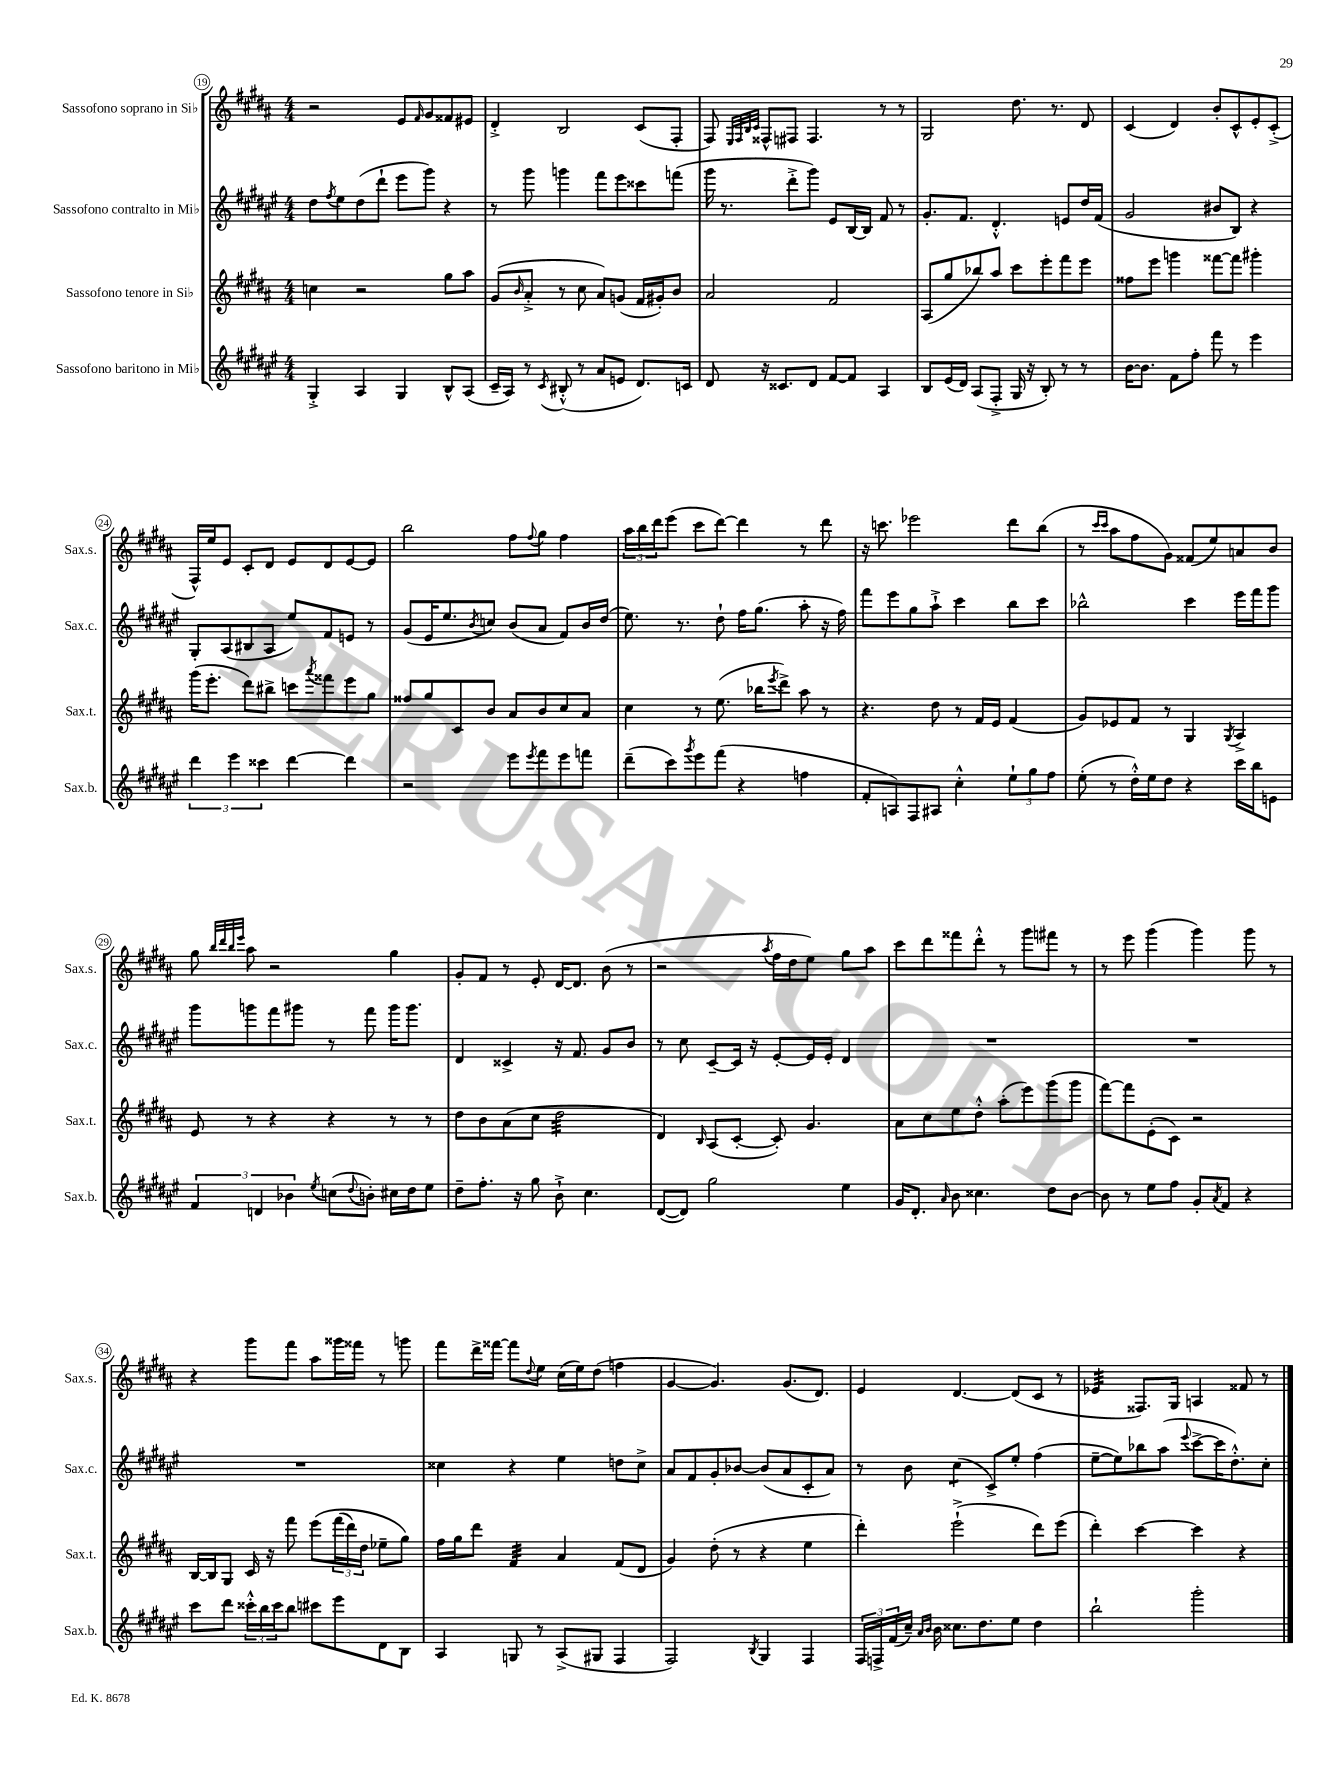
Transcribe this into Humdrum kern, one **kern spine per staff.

**kern	**kern	**kern	**kern
*staff4	*staff3	*staff2	*staff1
*clefG2	*clefG2	*clefG2	*clefG2
*k[f#c#g#d#a#e#]	*k[f#c#g#d#a#]	*k[f#c#g#d#a#e#]	*k[f#c#g#d#a#]
*M4/4	*M4/4	*M4/4	*M4/4
4G#'^	4cc	8dd#	2r
.	.	8qff#	.
.	.	8ee#	.
4A#	2r	(8dd#	.
.	.	8ddd#`	.
4G#	.	8eee#	8e
.	.	.	16qqf#
.	.	8ggg#)	8g#
8B^^	8gg#	4r	8f##
(8A#	8aa#	.	8e#
=	=	=	=
16c#~	(8g#	8r	4d#'^
16A#)	.	.	.
.	16qqb	.	.
8r	8a#'^	8ggg#	.
8qc#	.	.	.
(8B#'^^	8r	4ggg	2B
8r	8cc#	.	.
8a#	8a#)	8fff#	.
8e	(8g	8eee#	.
8.d#)	16f#	8ccc##	(8c#
.	16g#')	.	.
.	8b	(8fff	8F#'
16c	.	.	.
=	=	=	=
8d#	2a#	16ggg#	8F#)
.	.	8.r	.
.	.	.	32qqE
.	.	.	32qqF#
.	.	.	32qqB
.	.	.	32qqc#
16r	.	.	8F##^^
8.c##	.	.	.
.	.	8ddd#'^	8F#
8d#	.	8ggg#)	4.F#
[8f#	2f#	8e#	.
8f#]	.	[16B	.
.	.	16B]	.
4A#	.	8f#	8r
.	.	8r	8r
=	=	=	=
8B	(8A#	8.g#'	2G#
(16e#	8gg#	.	.
16d#)	.	8.f#	.
(8A#	8bb-)	.	.
8F#'^	8aa#	4.d#'^^	.
16G#	8ccc#	.	8.dd#
16r	.	.	.
8B')	8eee'	.	.
.	.	.	8.r
8r	8fff#	8e	.
8r	8eee	16dd#	8d#
.	.	(16f#	.
=	=	=	=
[16b	8ff##	2g#	(4c#
8.b]	.	.	.
.	8eee	.	.
8f#	4ggg	.	4d#)
8ff#'	.	.	.
8fff#	[8fff##	8b#	8b'
8r	8fff##]	8B)	8c#^^
4eee#	4ggg#'	4r	8e'
.	.	.	(8c#'^
=	=	=	=
6ddd#	(16ggg#	8G#'	16F#^^)
.	8.eee'	.	16ee
.	.	(8A#	8e
6eee#	.	.	.
.	8ddd#)	8B#	8c#'
6ccc##	.	.	.
.	8bb#^	8A#	8d#
[4ddd#	8ccc	8ee#)	8e
.	8qaaa#	.	.
.	8fff##	8f#	8d#
4ddd#]	8eee	8e	[8e
.	8gg#	8r	8e]
=	=	=	=
2r	8ff##	(8g#	2bb
.	8gg#	16e#	.
.	.	8.ee#	.
.	8c#	.	.
.	.	8qb	.
.	8b	8cc)	.
8eee#	8a#	(8b	8ff#
8qeee#	.	.	8qqff#
8fff#	8b	8a#	8gg#
8eee#	8cc#	8f#)	4ff#
8fff	8a#	16b	.
.	.	(16dd#	.
=	=	=	=
(8ddd#~	4cc#	8.ee#)	24aa#
.	.	.	24bb
.	.	.	24ddd#
8ccc#)	.	.	(8eee
.	.	8.r	.
8qggg#	.	.	.
8eee#	8r	.	8ccc#
(8fff#	(8.ee	8dd#`	[8ddd#)
4r	.	16ff#	4ddd#]
.	16bb-	(8.gg#	.
.	8qeee	.	.
.	8ddd#^)	.	.
4ff	8aa#	8aa#'	8r
.	8r	16r	8ddd#
.	.	16ff#)	.
=	=	=	=
8f#'	4.r	8fff#	16r
.	.	.	8.ccc
8A)	.	8eee#	.
8F#	.	8gg#	2eee-
8A#	8dd#	8aa#`^	.
4cc#'^^	8r	4ccc#	.
.	16f#	.	.
.	16e	.	.
12ee#`	(4f#	8bb	8ddd#
12gg#	.	.	.
.	.	8ccc#	(8bb
12ff#	.	.	.
=	=	=	=
(8ee#'	8g#)	2bb-^^	8r
.	.	.	16qqccc#
.	.	.	16qqccc#
8r	8e-	.	8aa#
16dd#'^^)	8f#	.	8ff#
16ee#	.	.	.
8dd#	8r	.	8g#)
4r	4G#	4ccc#	(8f##
.	.	.	8ee)
.	8qG#	.	.
16ccc#	4A#^	16eee#	8a
16bb	.	16fff#	.
8e	.	8ggg#	8b
=	=	=	=
6f#	8e	8ggg#	8gg#
.	.	.	32qqbb
.	.	.	32qqddd#
.	.	.	32qqbb
.	.	.	32qqeee
.	8r	8ggg	8aa#
6d	.	.	.
.	4r	8fff#	2r
6b-	.	.	.
.	.	8ggg#	.
8qee#	.	.	.
(8cc	4r	8r	.
8qqdd#	.	.	.
8b')	.	8fff#	.
16cc#	8r	16ggg#	4gg#
16dd#	.	8.ggg#	.
8ee#	8r	.	.
=	=	=	=
8dd#~	8dd#	4d#	8g#'
8.ff#'	8b	.	8f#
.	(8a#	4c##^	8r
16r	.	.	.
8gg#	8cc#	.	8e'
8b`^	2dd#	16r	[16d#
.	.	8.f#	8.d#]
4.cc#	.	.	.
.	.	8g#	(8b
.	.	8b	8r
=	=	=	=
([8d#	4d#)	8r	2r
8d#])	.	8cc#	.
.	16qqB	.	.
2gg#	(8A#	[8c#~	.
.	[8c#'	16c#]	.
.	.	16r	.
.	.	.	8qaa#
.	8c#'])	[8e#'	16ff#
.	.	.	16dd#
.	4.g#	16e#]	8ee)
.	.	16e#'	.
4ee#	.	4d#	8gg#
.	.	.	8aa#
=	=	=	=
16g#	8a#	1r	8ccc#
8.d#'	.	.	.
.	8cc#	.	8ddd#
16qqa#	.	.	.
8b	8ee	.	8fff##
4.cc##	8dd#'^^	.	8ddd#'^^
.	(8aa#'	.	8r
.	8eee)	.	8ggg#
8dd#	(8ggg#	.	8fff#
[8b	8ggg#	.	8r
=	=	=	=
8b]	[8fff#)	1r	8r
8r	8fff#]	.	8eee
8ee#	(8e'	.	(4ggg#
8ff#	8c#)	.	.
8g#'	2r	.	4ggg#)
8qa#	.	.	.
8f#	.	.	.
4r	.	.	8ggg#
.	.	.	8r
=	=	=	=
8ccc#	[16B	1r	4r
.	16B]	.	.
8ddd#	8G#	.	.
24ccc##'^^	16c#	.	8ggg#
24bb	.	.	.
.	16r	.	.
24ccc##	.	.	.
8bb	8fff#	.	8fff#
8ccc#	&(8eee	.	8aa#
8eee#	(24fff#	.	16ggg##
.	24ddd#)	.	.
.	.	.	16fff##
.	24dd#	.	.
8d#	8ee-~	.	8r
8B	8gg#&)	.	8ggg
=	=	=	=
4A#	16ff#	4cc##	8fff#
.	16gg#	.	.
.	8ddd#	.	16ddd#^
.	.	.	[16fff##
8G	4f#	4r	8fff##]
.	.	.	8qqdd#
8r	.	.	8ee
(8A#^	4a#	4ee#	(16cc#
.	.	.	16ee)
8G#	.	.	(8dd#
4F#	(8f#	8dd	4ff
.	8d#	8cc##^	.
=	=	=	=
2F#)	4g#)	8a#	[4g#
.	.	8f#	.
.	(8dd#'	8g#'	4.g#])
.	8r	[8b-	.
8qB	.	.	.
4G#	4r	(8b-]	.
.	.	8a#	(8.g#
4F#	4ee	8c#'	.
.	.	.	8.d#)
.	.	8a#)	.
=	=	=	=
24F#	4ddd#')	8r	4e
24F^	.	.	.
(24f#	.	.	.
16cc#~)	.	8b	.
16qqa#	.	.	.
16qqb	.	.	.
16b	.	.	.
8.cc##	(2eee`^	(4cc#	[4.d#
8.dd#	.	.	.
.	.	8c#^)	.
8ee#	.	8ee#'	(8d#]
4dd#	8ddd#)	(4ff#	8c#
.	(8eee	.	8r
=	=	=	=
2bb`	4ddd#')	[8ee#~	4e-
.	.	8ee#])	.
.	[4ccc#	8bb-	8.F##)
.	.	(8aa#	.
.	.	.	16G#
.	.	8qqeee#	.
2ggg#'	4ccc#]	[8ccc#^	4A
.	.	16ccc#]	.
.	.	8.dd#'^^)	.
.	4r	.	8f##
.	.	8cc#'	8r
==	==	==	==
*-	*-	*-	*-
